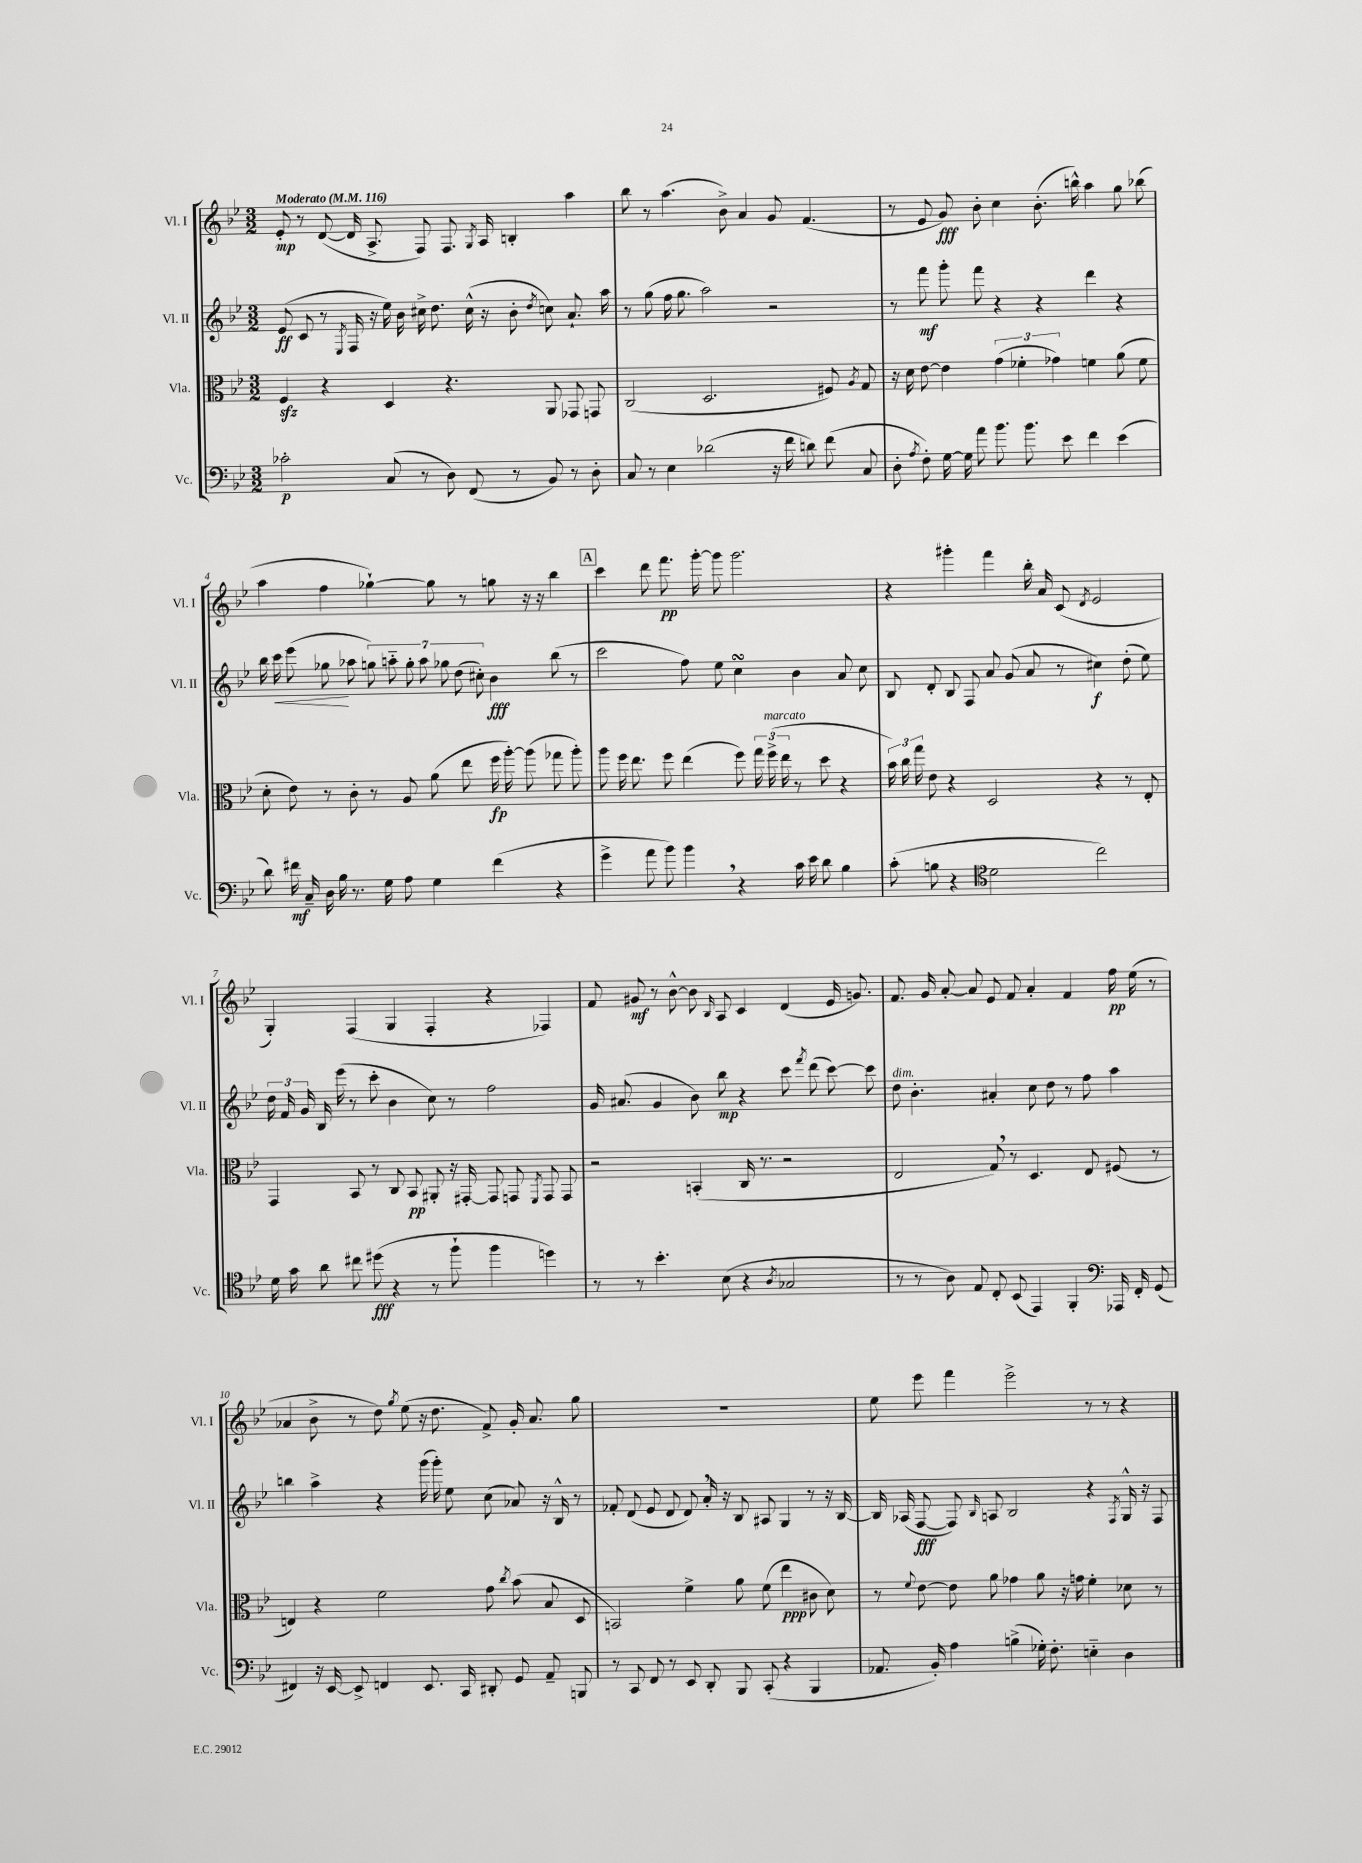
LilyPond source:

<<
\new StaffGroup <<
\new Staff = "s0" \with { instrumentName = "Vl. I" shortInstrumentName = "Vl. I" } {
    \clef treble \key bes \major \numericTimeSignature \time 3/2 \tempo "Moderato" 4 = 116
    \autoBeamOff ees'8-.\mp r8 d'8~( d'16 a8.-> f8) f8. \acciaccatura { g8 } a16 b4-. a''4 |
    bes''8 r8 a''4.( bes'8->) a'4 g'8 f'4.( |
    r8 ees'8 g'8\fff) bes'8-. c''4 bes'8.-.( b''16-^) a''4 g''8 bes''8( |
    a''4 f''4 ges''4~-!) ges''8 r8 g''8 r16 r16 bes''4 |
    \mark \markup { \box "A" } c'''4 d'''8 f'''8.\pp g'''16~-. g'''8 g'''2. |
    r4 gis'''4-. f'''4 bes''16-. a'16 c'8( \acciaccatura { d'8 } ees'2 |
    g4-.) f4( g4 f4-. r4 fes4) |
    f'8 gis'8\mf r8 bes'8~-^ bes'8 \grace { bes16 } a8 c'4 d'4( ees'16 g'8.) |
    f'8. g'16 a'8~-. a'8 ees'8 f'8 a'4-. f'4 f''16\pp ees''16( r8 |
    aes'4 bes'8-> r8 d''8) \acciaccatura { g''8 } ees''8( r16 d''8. f'8->) g'16-. aes'8. g''8 |
    R1. |
    ees''8 ees'''8 f'''4 ees'''2-> r8 r8 r4 \bar "|." |
}
\new Staff = "s1" \with { instrumentName = "Vl. II" shortInstrumentName = "Vl. II" } {
    \clef treble \key bes \major \numericTimeSignature \time 3/2
    \autoBeamOff ees'8\ff( c'8 r8 \acciaccatura { ees8 } f16 r16 ees''16) bes'16 cis''16-> d''8. cis''16-^( r16 bes'8-. \acciaccatura { d''8 } c''8) a'8.-! a''16 |
    r8 g''8( f''16 g''8. a''2) r2 |
    r8 f'''8\mf g'''8-. f'''8 r4 r4 d'''4 r4 |
    bes''16 c'''16\< ees'''8( ges''8\! aes''8 \tuplet 7/4 { g''8) a''8-_ g''8-. a''8 ges''8 d''8( cis''8-.) } bes'4\fff bes''8( r8 |
    \mark \markup { \box "A" } c'''2 f''8) ees''8 c''4\turn bes'4 a'8 c''8 |
    bes8 d'8-. bes8 f8 a'8 g'8( a'8 r8 cis''4\f) d''8-.( ees''8) |
    \tuplet 3/2 { d''16 f'16 g'16 } bes16 ees'''16( r8 c'''8-. bes'4 c''8) r8 f''2 |
    g'16 ais'8.( g'4 bes'8) bes''8\mp r4 c'''8 \acciaccatura { f'''8 } d'''8( c'''8~) c'''8 |
    d''8^\markup { \italic "dim." } bes'4.-. ais'4-. c''8 d''8 r8 f''8 a''4 |
    b''4 a''4-> r4 g'''16( g'''16-.) ees''8 c''8( aes'8) r16 bes16-^ r8 |
    fes'8-. d'8( ees'8 d'8 d'8) a'16-. \breathe r16 bes8 ais8 g4 r8 r16 bes16~ |
    bes16 aes16( f8~\fff f8) \grace { bes16 } a8 bes2 r4 \acciaccatura { f8 } g16-^ r16 f8 \bar "|." |
}
\new Staff = "s2" \with { instrumentName = "Vla." shortInstrumentName = "Vla." } {
    \clef alto \key bes \major \numericTimeSignature \time 3/2
    \autoBeamOff f4\sfz r4 d4 r4. a,8 ges,8 g,8 |
    c2( d2. fis8) \acciaccatura { a8 } g8 |
    r16 d'16 ees'8~ ees'4 \tuplet 3/2 { g'4( fes'4-. ges'4) } f'4 a'8( f'8 |
    d'8-. ees'8) r8 c'8-. r8 a8 a'8( ees''8 f''16\fp a''16~-.) a''8( ges''8 a''8-.) |
    \mark \markup { \box "A" } a''8 f''16 ees''8. f''8 ees''4( f''8) \tuplet 3/2 { g''16 f''16->^\markup { \italic "marcato" }( ees''16 } r8 d''8 r4 |
    \tuplet 3/2 { bes'16) c''16 g''16 } ees'8 r4 d2 r4 r8 ees8-. |
    g,4 bes,8 r8 c8 bes,8\pp ais,8-. r16 gis,16~-. gis,8 g,8 \acciaccatura { f,8 } g,8 g,8 |
    r2 b,4-.( c16 r8. r2 |
    ees2 g8) \breathe r8 d4. ees8 fis8( r8 |
    e4) r4 f'2 g'8 \acciaccatura { c''8 } bes'8( bes8 d8 |
    b,2) f'4-> a'8 f'8( ees''4\ppp cis'8 d'8) |
    r8 \appoggiatura { f'8 } ees'8~ ees'8 a'8 ges'4 a'8 r16 g'16 f'4-. des'8 r8 \bar "|." |
}
\new Staff = "s3" \with { instrumentName = "Vc." shortInstrumentName = "Vc." } {
    \clef bass \key bes \major \numericTimeSignature \time 3/2
    \autoBeamOff ces'2-.\p c8( r8 d8) f,8( r8 bes,8) r8 d8-. |
    c8 r8 ees4 des'2( r16 f'16 d'8) f'8( c8 |
    d8-. \acciaccatura { a8 } f8-.) g16~ g16 a'8 bes'8. bes'8. ees'8 f'4 ees'4( |
    d'8) fis'16\mf c16-- d16 bes16 r8. g16 a8 g4 fis'4( r4 |
    \mark \markup { \box "A" } g'4-> a'8 bes'8) bes'4 \breathe r4 c'16 ees'16 d'8 bes4 |
    c'8-.( b8 r4 \clef tenor d'2 c''2) |
    d'16 g'16 a'8 cis''8 dis''8\fff( r4 r8 f''8-! f''4 d''4) |
    r8 r8 bes'4.-. bes8( r4 \acciaccatura { a8 } ges2 |
    r8 r8 a8) ees8 c8-. bes,8( ees,4) f,4-. \clef bass aes,,16 f,16-. g,8( |
    fis,4) r16 ees,16~ ees,8-> f,4 ees,8. c,16 dis,8-. g,8 a,8-- b,,8 |
    r8 c,8 f,8 r8 ees,8 d,8-. bes,,8 c,8-.( r4 bes,,4 |
    aes,8. bes,16-.) a4 b4->( ges16-.) f8.-. e4-_ d4 \bar "|." |
}
>>
>>
